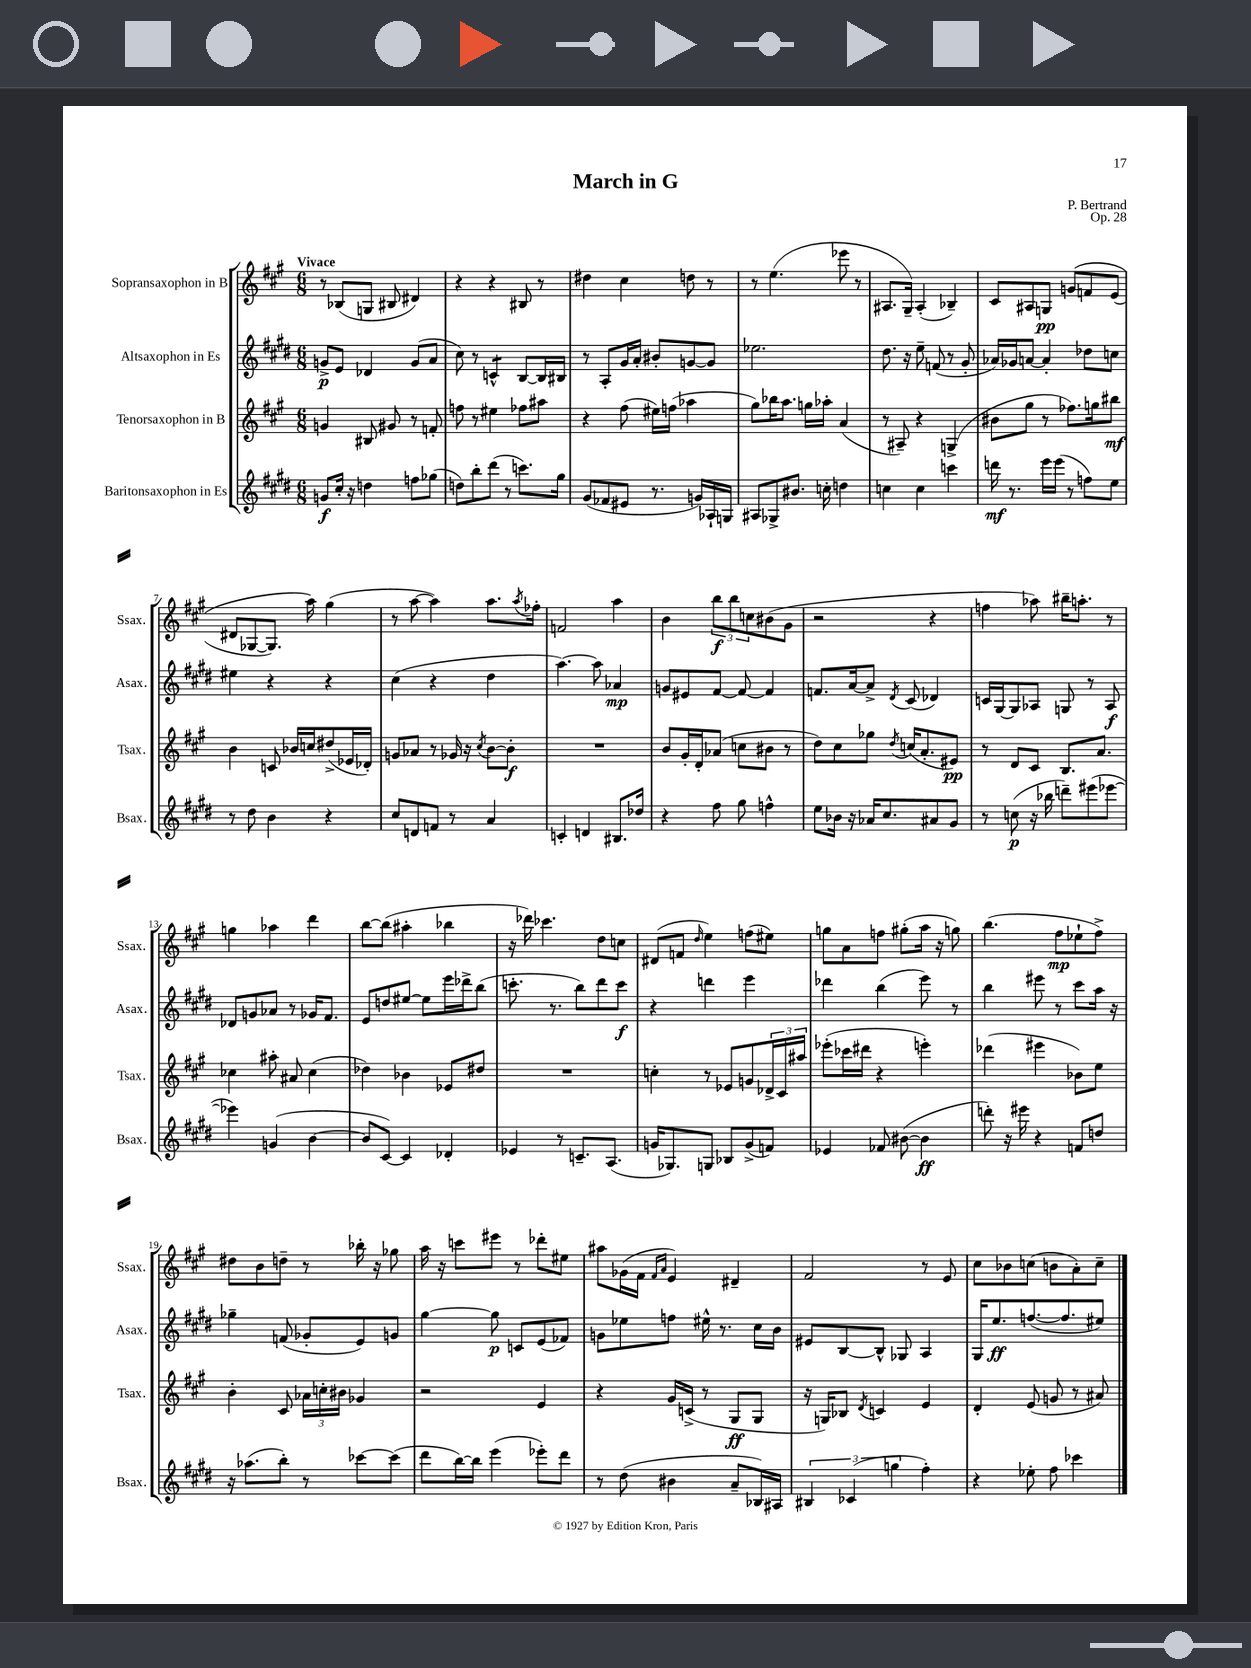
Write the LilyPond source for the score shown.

\header { title = "March in G" composer = "P. Bertrand" opus = "Op. 28" }
<<
\new StaffGroup <<
\new Staff = "s0" \with { instrumentName = "Sopransaxophon in B" shortInstrumentName = "Ssax." } {
    \clef treble \key a \major \numericTimeSignature \time 6/8 \tempo "Vivace"
    r8 bes8( g8 bis8 dis'4) |
    r4 r4 bis8 r8 |
    dis''4 cis''4 d''8 r8 |
    r8 e''4.( ees'''8 r8 |
    ais8. gis16--) ais4-.( bes4--) |
    cis'8 ais8 g8\pp g'8\( f'8 e'8( |
    dis'8 ges8~ ges8.) a''16\) gis''4( |
    r8 a''8~ a''4) a''8. \acciaccatura { a''8 } fes''16-. |
    f'2 a''4 |
    b'4 \tuplet 3/2 { b''8\f b''8 c''8 } bis'8( gis'8 |
    r2 r4 |
    f''4 aes''8) bis''16-- a''8.-. r8 |
    g''4 aes''4 d'''4 |
    b''8~ b''8( ais''4-. bes''4 |
    r16 des'''16) ces'''4. d''8 c''8 |
    dis'8( f'8 \grace { d''16 } e''4) f''8( eis''8) |
    g''8 a'8 f''8 gis''8-.( a''16 r16 g''8) |
    b''4.( fis''8\mp ees''8-! fis''8->) |
    dis''8 b'8 d''8-- r8 bes''16-. r16 ges''8 |
    a''16 r16 c'''8 eis'''8 r8 des'''8-. eis''8 |
    ais''8 ges'16( fis'16 \grace { fis'16 a'16 } e'4) dis'4-- |
    fis'2 r8 e'8 |
    cis''8 bes'8 c''8( b'8 a'8-.) c''8-- \bar "|." |
}
\new Staff = "s1" \with { instrumentName = "Altsaxophon in Es" shortInstrumentName = "Asax." } {
    \clef treble \key e \major \numericTimeSignature \time 6/8
    g'8->\p e'8 des'4 g'8( a'8 |
    cis''8) r8 c'4:8-^ b8~ b16 bis16 |
    r8 a8-. gis'16 a'16-. bis'8-. g'8~ g'8 |
    ees''2. |
    dis''8. r16 e''8-- f'8( r8 gis'8-. |
    aes'16) ges'16 a'8~ a'4-. des''8 c''8 |
    eis''4 r4 r4 |
    cis''4( r4 dis''4 |
    a''4.~) a''8 aes'4\mp |
    g'8 eis'8 fis'8~ fis'8~ fis'4 |
    f'8. a'16~ a'8-> \acciaccatura { dis'8 } cis'8( des'4) |
    c'16 gis16~ gis8 aes8 g8 r8 aes8\f |
    des'8 g'8 aes'8 r8 ges'16 fis'8. |
    e'8 d''8 eis''8~ eis''8 e'''16 des'''16-> b''8( |
    c'''8.-. r8. b''8) dis'''8 c'''8\f |
    r4 d'''4 e'''4 |
    des'''4 b''4( e'''8) r8 |
    b''4 eis'''8 r8 cis'''8 a''16 r16 |
    ges''4-- f'8( ges'8-. e'8) g'8 |
    gis''4~ gis''8\p c'8 e'8( fes'8) |
    g'8 ees''8 f''8 eis''16-^ r8. cis''16 b'16 |
    eis'8 b8~ b8-^ ges8 a4 |
    gis16 e''8.\ff f''8.~( f''8. eis''8) \bar "|." |
}
\new Staff = "s2" \with { instrumentName = "Tenorsaxophon in B" shortInstrumentName = "Tsax." } {
    \clef treble \key a \major \numericTimeSignature \time 6/8
    g'4 bis8 gis'8 r8 f'8-. |
    f''8 r8 eis''4 fes''8 ais''8 |
    r4 fis''8( eis''16) f''16( aes''4 |
    gis''8) bes''16 a''8. g''16 aes''16-. a'4( |
    r8 ais8--) r4 g4->( |
    bis'8 gis''8 r8 fes''8.) g''16 bis''8\mf |
    b'4 c'8 bes'16 c''16 dis''8->( ees'16 des'16-.) |
    g'8 aes'8 r8 ges'16 r16 \acciaccatura { cis''8 } b'8~ b'8-.\f |
    R2. |
    b'8 gis'16-. d'16-. aes'8( c''8 bis'8 r8 |
    d''8) cis''8 ges''8 \acciaccatura { d''8 } c''16( a'8.-. eis'8\pp) |
    r8 d'8 cis'8 b8. a'8. |
    ces''4 ais''8-. ais'8 ces''4( |
    des''4) bes'4 ees'8 dis''8 |
    R2. |
    c''4-. r8 ees'8 g'8 \tuplet 3/2 { des'16-> cis'16 ais''16 } |
    ees'''8-.( ces'''16 dis'''16 r4 e'''4-.) |
    des'''4( eis'''4 bes'8) e''8 |
    b'4-. cis'8 \tuplet 3/2 { aes'16 c''16-. bis'16 } ges'4 |
    r2 e'4 |
    r4 gis'16 c'16->( r8 gis8\ff gis8 |
    r16 g16) bes8 \acciaccatura { d'8 } c'4 e'4 |
    d'4-. e'8( g'8 r8 ais'8) \bar "|." |
}
\new Staff = "s3" \with { instrumentName = "Baritonsaxophon in Es" shortInstrumentName = "Bsax." } {
    \clef treble \key e \major \numericTimeSignature \time 6/8
    g'8\f cis''16-. r16 d''4 f''8 ges''8( |
    d''8) b''8-. dis'''8( r8 c'''8.) gis''16 |
    gis'8( fes'8 eis'8 r8. g'16) aes16-! g16 |
    ais8 ges8-> bis'8. c''16-. d''4 |
    c''4 c''4 c'''4 |
    d'''16\mf r8. e'''16 e'''16( r8 f''8) e''8 |
    r8 dis''8 b'4 r4 |
    cis''8 d'8 f'8 r8 a'4 |
    c'4-. d'4 bis8. des''16 |
    r4 fis''8 gis''8 f''4-^ |
    e''8 bes'16 r16 aes'16 cis''8. ais'8 gis'8 |
    r8 c''8\p( r16 bes''16 d'''8--) eis'''8( ees'''8~ |
    ees'''4) g'4( b'4~ |
    b'8 cis'8~) cis'4 des'4-. |
    ees'4 r8 c'8.-- a8.( |
    g'16 ges8.) g8 bes8 g'8->( f'8) |
    ees'4 fes'8 bis'8~( bis'4\ff |
    d'''8-.) r16 eis'''16 r4 f'8 d''8 |
    r16 aes''8.( b''8-.) r8 ces'''8~ ces'''8( |
    dis'''8 b''16~) b''16 e'''4( ees'''8-.) dis'''8 |
    r8 dis''8( bis'4 a'8-- bes16) ais16 |
    \tuplet 3/2 { bis4 ces'4( g''4 } fis''4-.) |
    r4 ees''8-. fis''8 ces'''4 \bar "|." |
}
>>
>>
